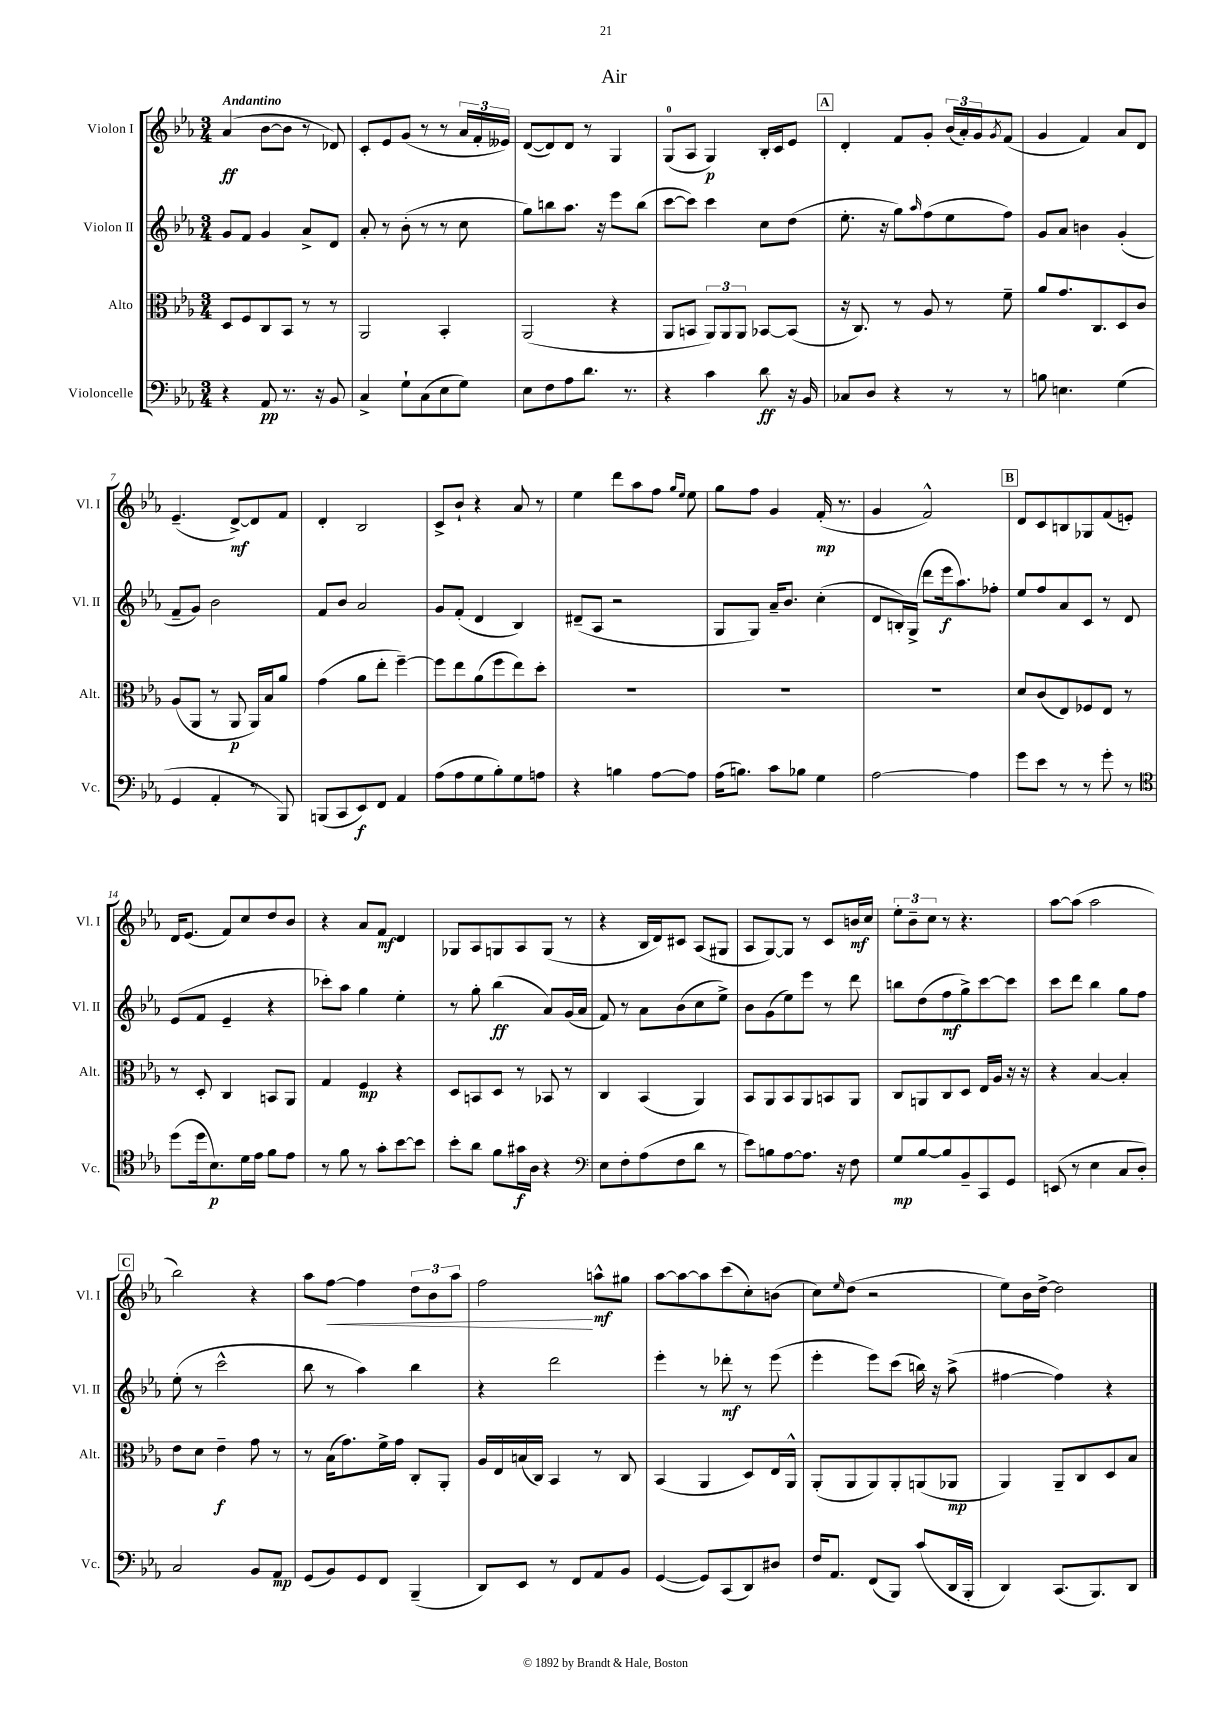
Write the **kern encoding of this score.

**kern	**dynam	**kern	**dynam	**kern	**dynam	**kern	**dynam
*part4	*part4	*part3	*part3	*part2	*part2	*part1	*part1
*staff4	*staff4	*staff3	*staff3	*staff2	*staff2	*staff1	*staff1
*I"Violoncelle	*	*I"Alto	*	*I"Violon II	*	*I"Violon I	*
*I'Vc.	*	*I'Alt.	*	*I'Vl. II	*	*I'Vl. I	*
*clefF4	*	*clefC3	*	*clefG2	*	*clefG2	*
*k[b-e-a-]	*	*k[b-e-a-]	*	*k[b-e-a-]	*	*k[b-e-a-]	*
*M3/4	*	*M3/4	*	*M3/4	*	*M3/4	*
=1	=1	=1	=1	=1	=1	=1	=1
!	!	!	!	!	!	!LO:TX:a:B:t=Andantino	!
4r	.	8D/L	.	8g/L	.	(4a-/	ff
.	.	8F/	.	8f/J	.	.	.
8AA-/	pp	8C/	.	4g/	.	[8b-\L	.
8.r	.	8BB-/J	.	.	.	8b-\J]	.
.	.	8r	.	8a-^/L	.	8r	.
16r	.	.	.	.	.	.	.
8BB-/	.	8r	.	8d/J	.	8d-X/)	.
=2	=2	=2	=2	=2	=2	=2	=2
4C^/	.	2AA-/	.	8a-'/	.	8c'/L	.
.	.	.	.	8r	.	8e-/	.
8G`\L	.	.	.	(8b-'\	.	(8g/J	.
(8C\	.	.	.	8r	.	8r	.
8E-\	.	4BB-'/	.	8r	.	8r	.
8G\J)	.	.	.	8cc\	.	24a-/LL	.
.	.	.	.	.	.	24f'/	.
.	.	.	.	.	.	24e--X/JJ)	.
=3	=3	=3	=3	=3	=3	=3	=3
8E-\L	.	(2AA-/	.	8gg\L)	.	([8d/L	.
8F\	.	.	.	8bbn\	.	8d/])	.
8A-\	.	.	.	8.aa-\J	.	8d/J	.
8.d\J	.	.	.	.	.	8r	.
.	.	.	.	16r	.	.	.
.	.	4r	.	8eee-\L	.	4G/	.
8.r	.	.	.	.	.	.	.
.	.	.	.	(8bb\J	.	.	.
=4	=4	=4	=4	=4	=4	=4	=4
4r	.	8AA-/L	.	[8ccc\L	.	(8G/L	.
.	.	8BBn/J	.	8ccc\J])	.	8A-/J	.
4c\	.	12AA-/L)	.	4ccc\	.	4G/)	p
.	.	12AA-/	.	.	.	.	.
.	.	12AA-/J	.	.	.	.	.
8d\	ff	[8BB-X/L	.	8cc\L	.	16B-'/LL	.
.	.	.	.	.	.	16c/J	.
16r	.	(8BB-/J]	.	(8dd\J	.	8e-/J	.
16BB-/	.	.	.	.	.	.	.
!!LO:REH:place=s1:t=A
=5	=5	=5	=5	=5	=5	=5	=5
8C-X/L	.	16r	.	8.ee-'\	.	4d'/	.
.	.	8.C/)	.	.	.	.	.
8D/J	.	.	.	.	.	.	.
.	.	.	.	16r	.	.	.
4r	.	8r	.	8gg\L)	.	8f/L	.
.	.	.	.	16qqaa-/	.	.	.
.	.	8A-/	.	(8ff\	.	8g'/J	.
8r	.	8r	.	8ee-\	.	(24b-/LL	.
.	.	.	.	.	.	24a-'/)	.
.	.	.	.	.	.	24g/J	.
.	.	.	.	.	.	8qg/	.
8r	.	8f~\	.	8ff\J)	.	(8f/J	.
=6	=6	=6	=6	=6	=6	=6	=6
8Bn\	.	8a-/L	.	8g/L	.	4g/	.
4.En\	.	8.g/	.	8a-/J	.	.	.
.	.	.	.	4bn\	.	4f/)	.
.	.	8.C/	.	.	.	.	.
(4G\	.	8D/	.	(4g'/	.	8a-/L	.
.	.	8c/J	.	.	.	8d/J	.
!!LO:LB:g=z
=7	=7	=7	=7	=7	=7	=7	=7
4GG/	.	(8A-/L	.	8f~/L	.	(4.e-~/	.
.	.	8AA-/J	.	8g/J)	.	.	.
4AA-'/	.	8r	.	2b-\	.	.	.
.	.	8AA-/	p	.	.	[8d^/L)	mf
8r	.	16AA-/LL)	.	.	.	8d/]	.
.	.	16B-/J	.	.	.	.	.
8BBB-/)	.	8a-/J	.	.	.	8f/J	.
=8	=8	=8	=8	=8	=8	=8	=8
(8BBBn/L	.	(4g\	.	8f/L	.	4d'/	.
8CC/	.	.	.	8b-/J	.	.	.
8EE-/)	f	8a-\L	.	2a-/	.	2B-/	.
8FF/J	.	8ee-'\J	.	.	.	.	.
4AA-/	.	[4ff~\)	.	.	.	.	.
=9	=9	=9	=9	=9	=9	=9	=9
(8A-\L	.	8ff\L]	.	8g/L	.	8c^/L	.
8A-\	.	8ee-\	.	(8f'/J	.	8b-`/J	.
8G\	.	(8a-\	.	4d/	.	4r	.
8B-'\)	.	8ff\	.	.	.	.	.
8G\	.	8ee-\)	.	4B-/)	.	8a-/	.
8An\J	.	8dd'\J	.	.	.	8r	.
=10	=10	=10	=10	=10	=10	=10	=10
4r	.	2.r	.	(8d#X~/L	.	4ee-\	.
.	.	.	.	8A-/J	.	.	.
4Bn\	.	.	.	2r	.	8ddd\L	.
.	.	.	.	.	.	8aa-\	.
[8A-\L	.	.	.	.	.	8ff\J	.
.	.	.	.	.	.	16qqgg/LL	.
.	.	.	.	.	.	16qqee-/JJ	.
8A-\J]	.	.	.	.	.	8ee-\	.
=11	=11	=11	=11	=11	=11	=11	=11
(16A-\KL	.	2.r	.	8G/L	.	8gg\L	.
8.Bn\J)	.	.	.	.	.	.	.
.	.	.	.	8G/J)	.	8ff\J	.
8c\L	.	.	.	16a-~/KL	.	4g/	.
.	.	.	.	8.b-/J	.	.	.
8B-X\J	.	.	.	.	.	.	.
4G\	.	.	.	(4cc'\	.	(16f'/	mp
.	.	.	.	.	.	8.r	.
=12	=12	=12	=12	=12	=12	=12	=12
[2A-\	.	2.r	.	8d/L	.	4g/	.
.	.	.	.	16Bn'/L)	.	.	.
.	.	.	.	(16G^/JJ	.	.	.
.	.	.	.	8ddd\L	.	2f^^/)	.
.	.	.	.	16eee-\k	f	.	.
.	.	.	.	8.aa-\)	.	.	.
4A-\]	.	.	.	.	.	.	.
.	.	.	.	8ff-X'\J	.	.	.
!!LO:REH:place=s1:t=B
=13	=13	=13	=13	=13	=13	=13	=13
8g\L	.	8d/L	.	8ee-/L	.	8d/L	.
8e-\J	.	(8c/	.	8ff/	.	8c/	.
8r	.	8E-/)	.	8a-/	.	8Bn/	.
8r	.	8F-X/	.	8c/J	.	8G-X/	.
8g'\	.	8E-/J	.	8r	.	(8f/	.
8r	.	8r	.	8d/	.	8en'/J)	.
!!LO:LB:g=z
=14	=14	=14	=14	=14	=14	=14	=14
*clefC4	*	*	*	*	*	*	*
(8dd\L	.	8r	.	(8e-/L	.	16d/KL	.
.	.	.	.	.	.	(8.e-/J	.
16dd\k	.	8D'/	.	8f/J	.	.	.
8.B-\)	p	.	.	.	.	.	.
.	.	4C/	.	4e-~/	.	8f/L)	.
16d\L	.	.	.	.	.	8cc/	.
16e-\JJ	.	.	.	.	.	.	.
8f\L	.	8BBn/L	.	4r	.	8dd/	.
8e-\J	.	8AA-/J	.	.	.	8b-/J	.
=15	=15	=15	=15	=15	=15	=15	=15
8r	.	4G/	.	8ccc-X'\L)	.	4r	.
8f\	.	.	.	8aa-\J	.	.	.
8r	.	4F/	mp	4gg\	.	8a-/L	.
8g'\L	.	.	.	.	.	8f/J	mf
[8b-\	.	4r	.	4ee-'\	.	4d/	.
8b-\J]	.	.	.	.	.	.	.
=16	=16	=16	=16	=16	=16	=16	=16
8b-'\L	.	8D/L	.	8r	.	8G-X/L	.
8a-\J	.	8BBn/	.	8gg'\	.	8A-/	.
8f\L	.	8D/J	.	(4bb-\	ff	8Gn/	.
16g#X\L	f	8r	.	.	.	8A-/	.
16A-\JJ	.	.	.	.	.	.	.
4r	.	8BB-X/	.	8a-/L)	.	(8G/J	.
.	.	8r	.	(16g/L	.	8r	.
.	.	.	.	16a-/JJ	.	.	.
=17	=17	=17	=17	=17	=17	=17	=17
*clefF4	*	*	*	*	*	*	*
8E-\L	.	4C/	.	8f/)	.	4r	.
8F'\	.	.	.	8r	.	.	.
(8A-\	.	(4BB-/	.	8a-\L	.	16B-/LL	.
.	.	.	.	.	.	16d/J)	.
8F\	.	.	.	(8b-\	.	8c#X/J	.
8d\J	.	4AA-/)	.	8cc\	.	(8A-/L	.
8r	.	.	.	8ee-^\J)	.	8G#X/J	.
=18	=18	=18	=18	=18	=18	=18	=18
8e-\L)	.	8BB-/L	.	8b-\L	.	8A-/L	.
8Bn\	.	8AA-/	.	(8g\	.	[8G/)	.
[8A-\	.	8BB-/	.	8ee-\)	.	8G/J]	.
8.A-\J]	.	8AA-/	.	8eee-\J	.	8r	.
.	.	8BBn/	.	8r	.	8c/L	.
16r	.	.	.	.	.	.	.
8F\	.	8AA-/J	.	8ddd\	.	16bn/L	mf
.	.	.	.	.	.	16cc/JJ	.
=19	=19	=19	=19	=19	=19	=19	=19
8G/L	mp	8C/L	.	8bbn\L	.	12ee-'\L	.
.	.	.	.	.	.	12b-~\	.
[8B-/	.	8AAn/	.	(8dd\	.	.	.
.	.	.	.	.	.	12cc\J	.
8B-/]	.	8C/	.	8ff\	mf	8r	.
8BB-~/	.	8D/J	.	8gg^\)	.	4.r	.
8CC/	.	16E-/LL	.	[8ccc\	.	.	.
.	.	16A-/JJ	.	.	.	.	.
8GG/J	.	16r	.	8ccc\J]	.	.	.
.	.	16r	.	.	.	.	.
=20	=20	=20	=20	=20	=20	=20	=20
(8EEn/	.	4r	.	8ccc\L	.	[8aa-\L	.
8r	.	.	.	8ddd\J	.	(8aa-\J]	.
4E-\	.	[4B-/	.	4bb-\	.	2aa-\	.
8C/L	.	4B-'/]	.	8gg\L	.	.	.
8D'/J)	.	.	.	8ff\J	.	.	.
!!LO:LB:g=z
!!LO:REH:place=s1:t=C
=21	=21	=21	=21	=21	=21	=21	=21
2C/	.	8e-\L	.	(8ee-'\	.	2bb-\)	.
.	.	8d\J	.	8r	.	.	.
.	.	4e-~\	f	2ccc^^\	.	.	.
8BB-/L	.	8g\	.	.	.	4r	.
8AA-/J	mp	8r	.	.	.	.	.
=22	=22	=22	=22	=22	=22	=22	=22
(8GG/L	.	8r	.	8bb-\	.	8aa-\L	.
!	!	!	!	!	!	!	!LO:HP:b
8BB-/)	.	(16B-\KL	.	8r	.	[8ff\J	<
.	.	8.g\)	.	.	.	.	.
8GG/	.	.	.	4aa-\)	.	4ff\]	.
8FF/J	.	16f^\L	.	.	.	.	.
.	.	16g\JJ	.	.	.	.	.
(4BBB-~/	.	8C'/L	.	4bb-\	.	12dd\L	.
.	.	.	.	.	.	12b-\	.
.	.	8AA-'/J	.	.	.	.	.
.	.	.	.	.	.	12aa-\J	.
=23	=23	=23	=23	=23	=23	=23	=23
8DD/L)	.	16A-/LL	.	4r	.	2ff\	.
.	.	16E-/	.	.	.	.	.
8EE-/J	.	(16Bn/	.	.	.	.	.
.	.	16C/JJ)	.	.	.	.	.
8r	.	4BB-/	.	2ddd\	.	.	.
8FF/L	.	.	.	.	.	.	.
8AA-/	.	8r	.	.	.	8aan^^\L	[ mf
8BB-/J	.	8C/	.	.	.	8gg#X\J	.
=24	=24	=24	=24	=24	=24	=24	=24
([4GG/	.	(4BB-/	.	4eee-'\	.	[8aa-\L	.
.	.	.	.	.	.	8aa-\_	.
8GG/L])	.	4AA-/	.	8r	.	8aa-\]	.
(8CC/	.	.	.	8ddd-X'\	mf	(8ccc\	.
8DD/)	.	8D/L)	.	8r	.	8cc'\)	.
8D#X/J	.	16E-/L	.	(8eee-\	.	(8bn\J	.
.	.	16AA-^^/JJ	.	.	.	.	.
=25	=25	=25	=25	=25	=25	=25	=25
16F/KL	.	(8AA-'/L	.	4eee-'\	.	8cc\L)	.
8.AA-/J	.	.	.	.	.	.	.
.	.	.	.	.	.	16qqee-/	.
.	.	8AA-/	.	.	.	(8dd\J	.
(8FF/L	.	8AA-/)	.	8eee-\L)	.	2r	.
8BBB-/J)	.	8AA-'/	.	(8ccc\J	.	.	.
(8c/L	.	(8AAn/	.	16bbn\)	.	.	.
.	.	.	.	16r	.	.	.
16DD/L	.	8AA-X/J	mp	(8aa-^\	.	.	.
16BBB-'/JJ	.	.	.	.	.	.	.
=26	=26	=26	=26	=26	=26	=26	=26
4DD/)	.	4AA-/)	.	[4ff#X\	.	8ee-\L)	.
.	.	.	.	.	.	16b-\L	.
.	.	.	.	.	.	[16dd^\JJ	.
(8.CC/L	.	8AA-~/L	.	4ff#\])	.	2dd\]	.
.	.	8C/	.	.	.	.	.
8.BBB-/)	.	.	.	.	.	.	.
.	.	8D/	.	4r	.	.	.
8DD/J	.	8B-/J	.	.	.	.	.
==	==	==	==	==	==	==	==
*-	*-	*-	*-	*-	*-	*-	*-
